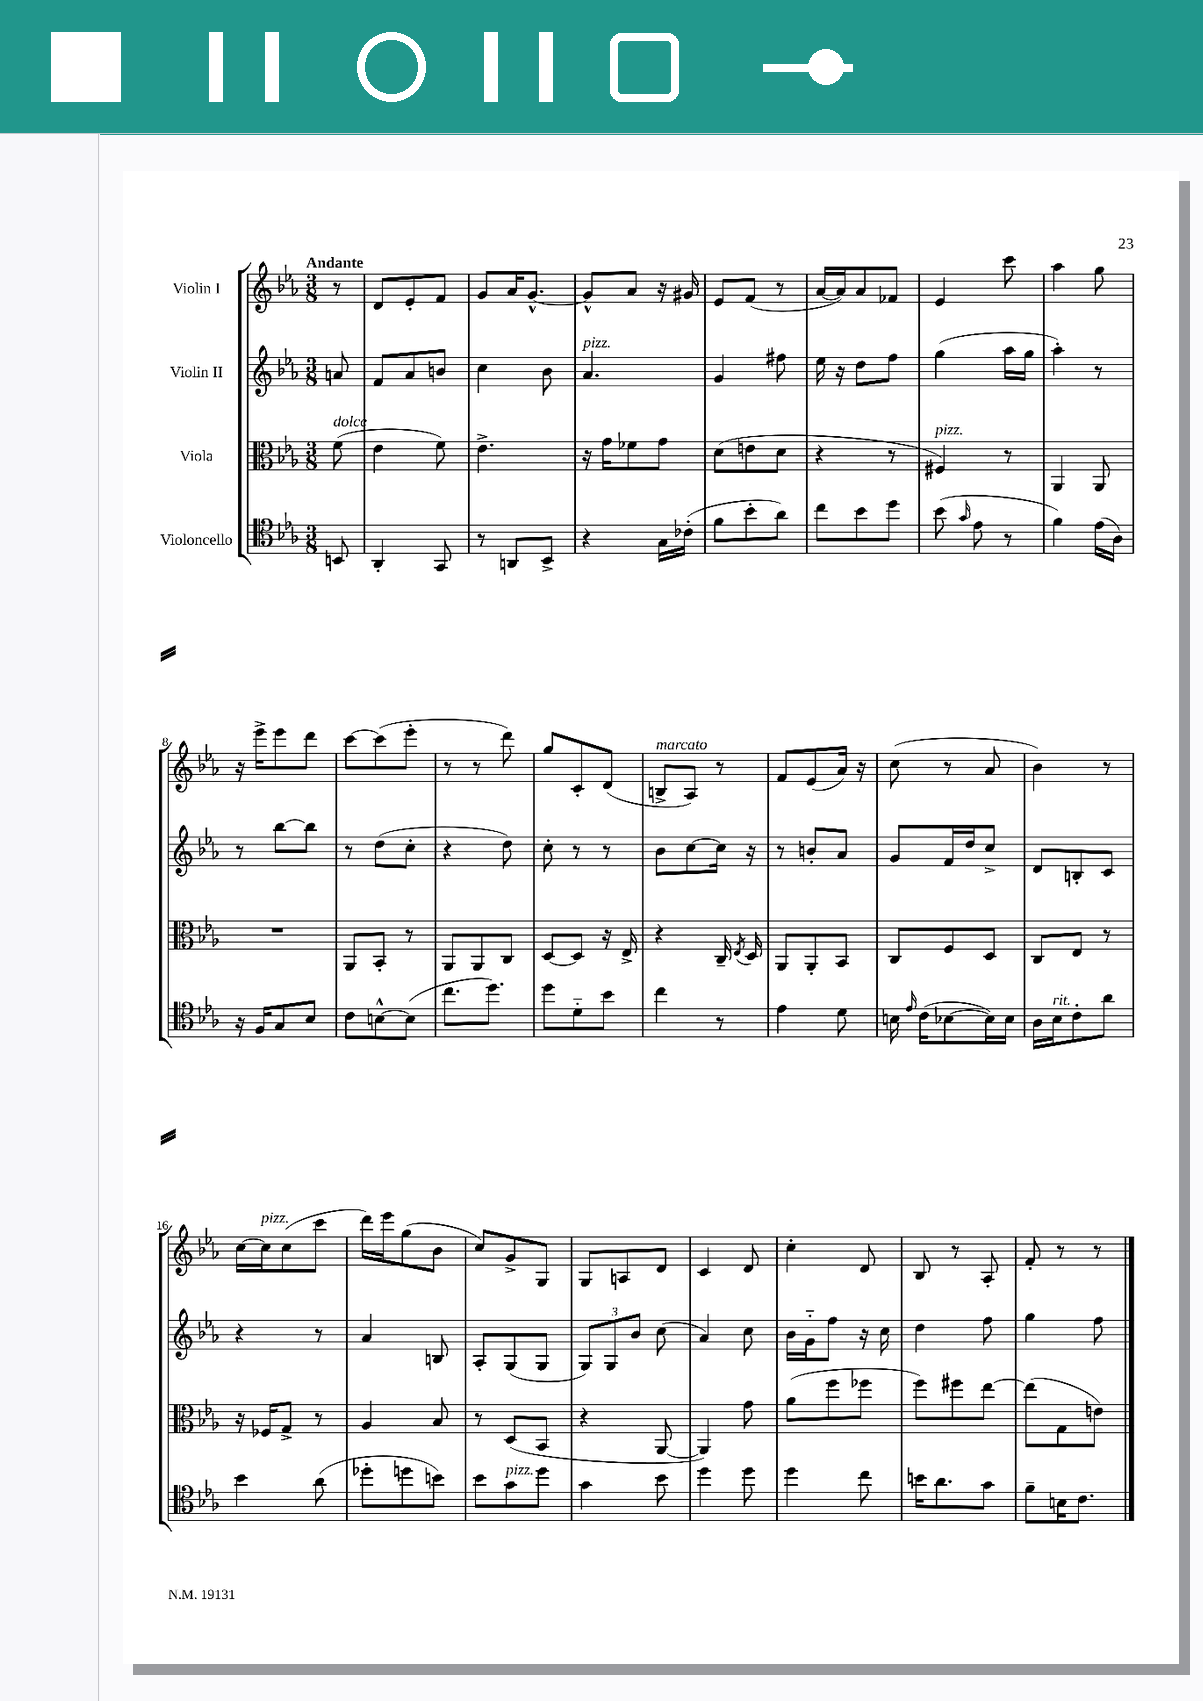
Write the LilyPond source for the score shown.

<<
\new StaffGroup <<
\new Staff = "s0" \with { instrumentName = "Violin I" } {
    \clef treble \key ees \major \numericTimeSignature \time 3/8 \partial 8 \tempo "Andante"
    \autoBeamOff r8 |
    d'8[ ees'8-. f'8] |
    g'8[ aes'16 g'8.]~-^ |
    g'8[-^ aes'8] r16 gis'16 |
    ees'8[ f'8]( r8 |
    aes'16[~ aes'16) aes'8 fes'8] |
    ees'4 c'''8 |
    aes''4 g''8 |
    r16 ees'''16[-> ees'''8 d'''8] |
    c'''8[~ c'''8( ees'''8]-. |
    r8 r8 d'''8) |
    g''8[ c'8-. d'8]( |
    b8[->^\markup { \italic "marcato" } aes8]) r8 |
    f'8[ ees'8( aes'16]) r16 |
    c''8( r8 aes'8 |
    bes'4) r8 |
    c''16[~ c''16^\markup { \italic "pizz." } c''8( c'''8] |
    d'''16[) ees'''16 g''8( bes'8] |
    c''8[) g'8-> g8] |
    g8[ a8 d'8] |
    c'4 d'8 |
    c''4-. d'8 |
    bes8 r8 aes8-. |
    f'8-. r8 r8 \bar "|." |
}
\new Staff = "s1" \with { instrumentName = "Violin II" } {
    \clef treble \key ees \major \numericTimeSignature \time 3/8 \partial 8
    \autoBeamOff a'8 |
    f'8[ aes'8 b'8] |
    c''4 bes'8 |
    aes'4.^\markup { \italic "pizz." } |
    g'4 fis''8 |
    ees''16 r16 d''8[ f''8] |
    g''4( aes''16[ g''16] |
    aes''4-.) r8 |
    r8 bes''8[~ bes''8] |
    r8 d''8[( c''8]-. |
    r4 d''8) |
    c''8-. r8 r8 |
    bes'8[ c''8~ c''16] r16 |
    r8 b'8[-. aes'8] |
    g'8[ f'16 d''16 c''8]-> |
    d'8[ b8-. c'8] |
    r4 r8 |
    aes'4 b8 |
    aes8[-. g8( g8] |
    \tuplet 3/2 { g8[) g8 bes'8] } c''8( |
    aes'4) c''8 |
    bes'16[ g'16-_ f''8] r16 c''16 |
    d''4 f''8 |
    g''4 f''8 \bar "|." |
}
\new Staff = "s2" \with { instrumentName = "Viola" } {
    \clef alto \key ees \major \numericTimeSignature \time 3/8 \partial 8
    \autoBeamOff f'8^\markup { \italic "dolce" }( |
    ees'4 f'8) |
    ees'4.-> |
    r16 g'16[ fes'8 g'8] |
    d'8[( e'8 d'8] |
    r4 r8 |
    fis4^\markup { \italic "pizz." }) r8 |
    aes,4 aes,8 |
    R4. |
    aes,8[ bes,8]-. r8 |
    aes,8[ aes,8 c8] |
    d8[~ d8] r16 ees16-> |
    r4 c16-- \acciaccatura { ees8 } d16 |
    aes,8[ aes,8-. bes,8] |
    c8[ f8 d8] |
    c8[ ees8] r8 |
    r16 fes16[ g8]-> r8 |
    aes4 bes8 |
    r8 d8[( bes,8] |
    r4 aes,8~ |
    aes,4) g'8 |
    aes'8[( f''8 fes''8] |
    f''8[) fis''8 ees''8]~ |
    ees''8[( g8 e'8]) \bar "|." |
}
\new Staff = "s3" \with { instrumentName = "Violoncello" } {
    \clef tenor \key ees \major \numericTimeSignature \time 3/8 \partial 8
    \autoBeamOff b,8 |
    aes,4-. g,8 |
    r8 a,8[ bes,8]-> |
    r4 g16[ ces'16]-.( |
    f'8[ bes'8-. aes'8]) |
    c''8[ bes'8 d''8] |
    bes'8( \grace { g'16 } ees'8 r8 |
    f'4) ees'16[( aes16]) |
    r16 f16[ g8 bes8] |
    c'8[ b8~-^ b8]( |
    c''8.[ d''8.]) |
    d''8[ d'8-_ bes'8] |
    c''4 r8 |
    ees'4 d'8 |
    b16 \grace { ees'16 } c'16[( bes8~ bes16) bes16] |
    aes16[ bes16^\markup { \italic "rit." } c'8-. aes'8] |
    bes'4 aes'8( |
    des''8[-. d''8 b'8]) |
    bes'8[ g'8^\markup { \italic "pizz." } d''8] |
    g'4 bes'8 |
    d''4 d''8 |
    d''4 c''8 |
    b'16[ aes'8. g'8] |
    f'8[-- b16 c'8.] \bar "|." |
}
>>
>>
